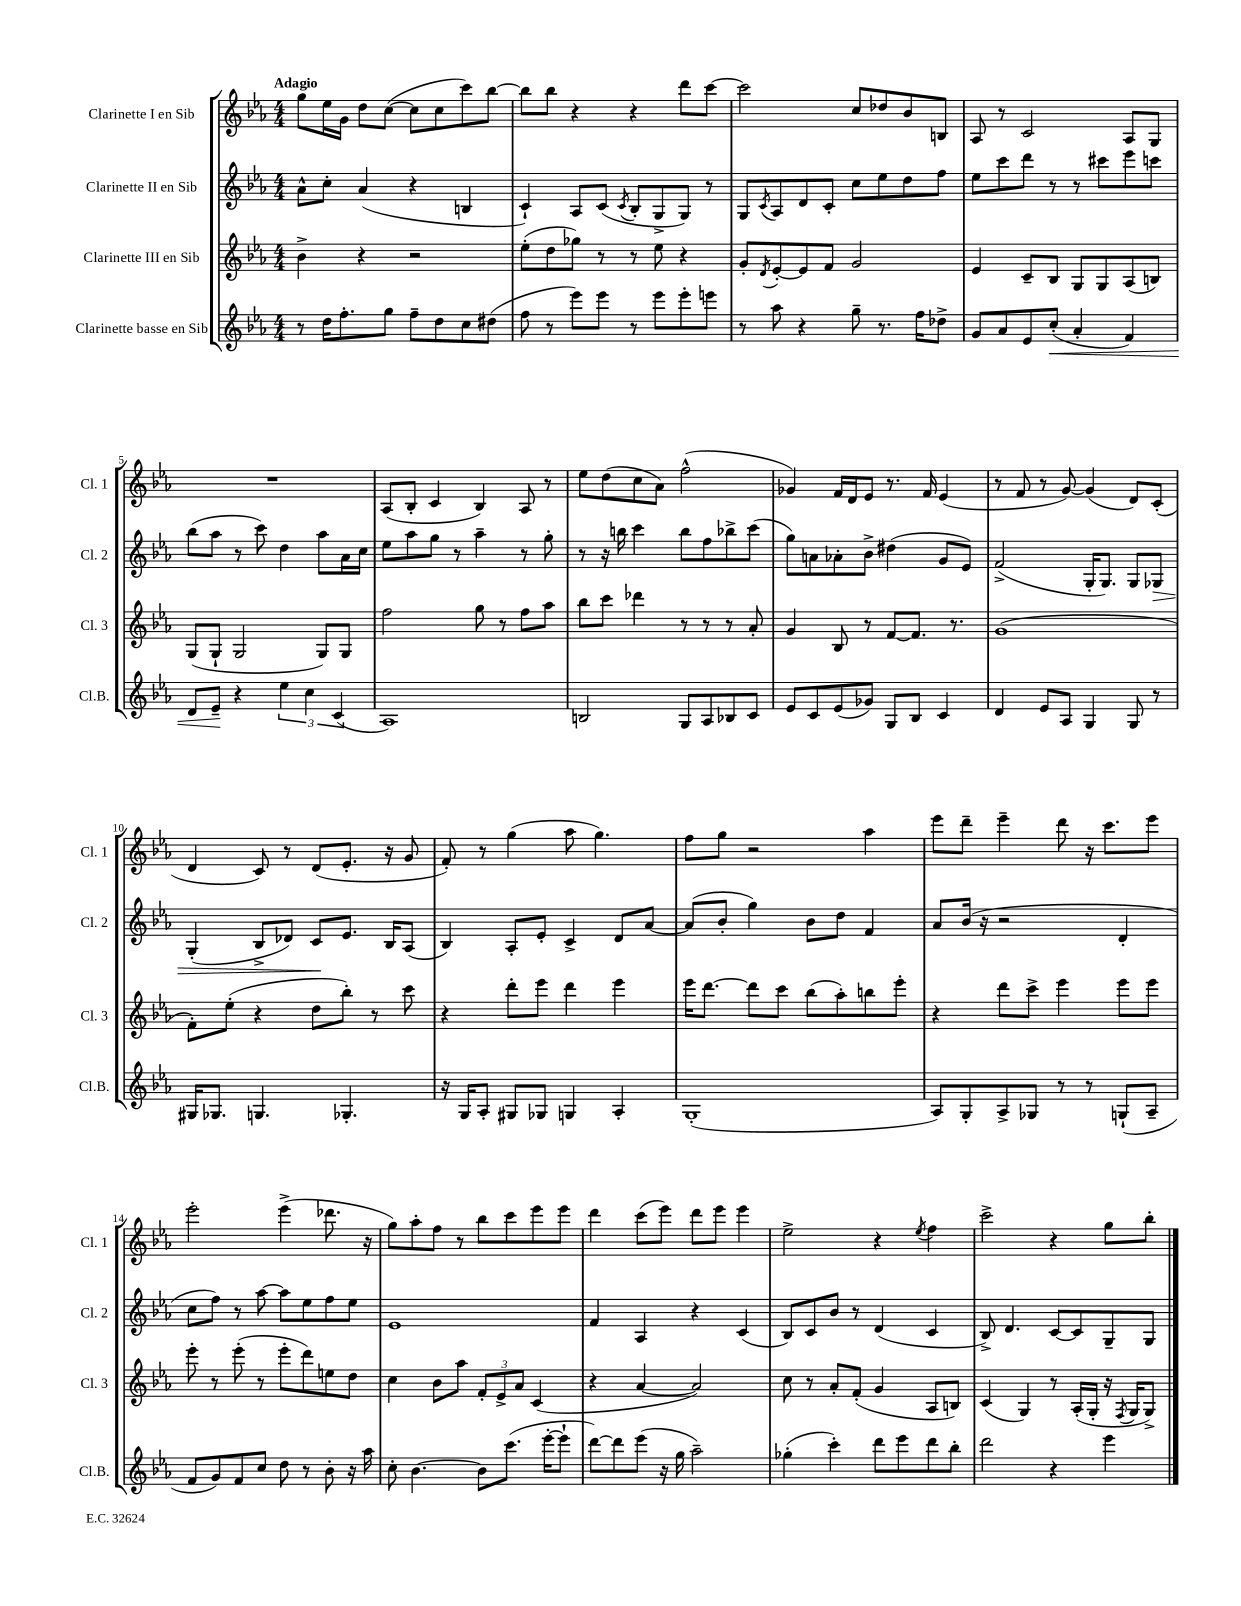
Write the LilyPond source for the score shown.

<<
\new StaffGroup <<
\new Staff = "s0" \with { instrumentName = "Clarinette I en Sib" shortInstrumentName = "Cl. 1" } {
    \clef treble \key ees \major \numericTimeSignature \time 4/4 \tempo "Adagio"
    g''8 ees''16 g'16 d''8 c''8~( c''8 c''8 c'''8) bes''8~ |
    bes''8 bes''8 r4 r4 d'''8 c'''8~ |
    c'''2 c''8 des''8 bes'8 b8 |
    aes8 r8 c'2 aes8 g8 |
    R1 |
    aes8( bes8-. c'4 bes4) aes8 r8 |
    ees''8 d''8( c''8 aes'8) f''2-^( |
    ges'4) f'16 d'16 ees'8 r8. f'16 ees'4( |
    r8 f'8 r8 g'8~) g'4( d'8) c'8-.( |
    d'4 c'8) r8 d'8( ees'8.-. r16 g'8 |
    f'8-.) r8 g''4( aes''8 g''4.) |
    f''8 g''8 r2 aes''4 |
    ees'''8 d'''8-- ees'''4-- d'''8 r16 c'''8. ees'''8 |
    ees'''2-. ees'''4->( des'''8. r16 |
    g''8) aes''8-. f''8 r8 bes''8 c'''8 ees'''8 ees'''8 |
    d'''4 c'''8( ees'''8) d'''8 ees'''8 ees'''4 |
    ees''2-> r4 \acciaccatura { ees''8 } f''4 |
    c'''2-> r4 g''8 bes''8-. \bar "|." |
}
\new Staff = "s1" \with { instrumentName = "Clarinette II en Sib" shortInstrumentName = "Cl. 2" } {
    \clef treble \key ees \major \numericTimeSignature \time 4/4
    aes'8-^ c''8-. aes'4( r4 b4 |
    c'4-!) aes8 c'8( \acciaccatura { c'8 } bes8-. g8-> g8) r8 |
    g8 \acciaccatura { c'8 } aes8 d'8 c'8-. c''8 ees''8 d''8 f''8 |
    ees''8 c'''8 d'''8 r8 r8 cis'''8 ees'''8 c'''8 |
    bes''8( aes''8 r8 c'''8) d''4 aes''8 aes'16 c''16 |
    ees''8 aes''8 g''8 r8 aes''4-- r8 g''8-. |
    r8 r16 b''16 c'''4 b''8 f''8 bes''8-> c'''8( |
    g''8) a'8 aes'8-. bes'8-> dis''4( g'8 ees'8) |
    f'2->( g16-. g8.) g8 ges8\> |
    g4-.( bes8-> des'8) c'8\! ees'8. bes16 aes8( |
    bes4) aes8-. ees'8-. c'4-> d'8 aes'8~ |
    aes'8( bes'8-. g''4) bes'8 d''8 f'4 |
    aes'8 bes'16( r16 r2 d'4-. |
    c''8 f''8) r8 aes''8~ aes''8 ees''8 f''8 ees''8 |
    ees'1 |
    f'4 aes4 r4 c'4( |
    bes8) c'8 bes'8 r8 d'4( c'4 |
    bes8->) d'4. c'8~ c'8 g8-- g8 \bar "|." |
}
\new Staff = "s2" \with { instrumentName = "Clarinette III en Sib" shortInstrumentName = "Cl. 3" } {
    \clef treble \key ees \major \numericTimeSignature \time 4/4
    bes'4-> r4 r2 |
    ees''8-.( d''8 ges''8) r8 r8 ees''8 r4 |
    g'8-. \acciaccatura { d'8 } ees'8~-. ees'8 f'8 g'2 |
    ees'4 c'8-- bes8 g8 g8 aes8( b8) |
    g8( g8-! g2 g8) g8 |
    f''2 g''8 r8 f''8 aes''8 |
    bes''8 c'''8 des'''4 r8 r8 r8 aes'8-. |
    g'4 bes8 r8 f'8~ f'8. r8. |
    g'1( |
    f'8-.) ees''8-.( r4 d''8 bes''8-.) r8 c'''8 |
    r4 d'''8-. ees'''8 d'''4 ees'''4 |
    ees'''16 d'''8.~ d'''8 c'''8 bes''8( aes''8-.) b''8 ees'''8-. |
    r4 d'''8 c'''8-> ees'''4 ees'''8 ees'''8 |
    ees'''8-. r8 ees'''8-.( r8 ees'''8-. d'''8) e''8 d''8 |
    c''4 bes'8 aes''8 \tuplet 3/2 { f'8-. ees'8-> aes'8 } c'4( |
    r4 aes'4~ aes'2) |
    c''8 r8 aes'8-. f'8-.( g'4 aes8 b8) |
    c'4( g4) r8 aes16-.( g16-. r16 \acciaccatura { f8 } g16 g8->) \bar "|." |
}
\new Staff = "s3" \with { instrumentName = "Clarinette basse en Sib" shortInstrumentName = "Cl.B." } {
    \clef treble \key ees \major \numericTimeSignature \time 4/4
    r8 d''16 f''8.-. g''8 f''8-- d''8 c''8 dis''8( |
    f''8 r8 ees'''8) ees'''8 r8 ees'''8 ees'''8-. e'''8 |
    r8 aes''8 r4 g''8-- r8. f''16 des''8-> |
    g'8 aes'8 ees'8 c''8-.\<( aes'4-. f'4) |
    d'8 ees'8--\! r4 \tuplet 3/2 { ees''4 c''4 c'4( } |
    aes1) |
    b2 g8 aes8 bes8 c'8 |
    ees'8 c'8 ees'8( ges'8) g8 bes8 c'4 |
    d'4 ees'8 aes8 g4 g8 r8 |
    gis16 ges8. g4. ges4.-. |
    r16 g16 aes8-. gis8 ges8 g4 aes4-. |
    g1-.( |
    aes8) g8-. aes8-> ges8 r8 r8 g8-!( aes8-- |
    f'8 g'8) f'8 c''8 d''8 r8 bes'8-. r16 aes''16 |
    c''8-. bes'4.~ bes'8 c'''8.( ees'''16~-. ees'''8-! |
    d'''8~) d'''8 ees'''8( r16 g''16 aes''2--) |
    ges''4-.( c'''4-.) d'''8 ees'''8 d'''8 bes''8-. |
    d'''2 r4 ees'''4 \bar "|." |
}
>>
>>
